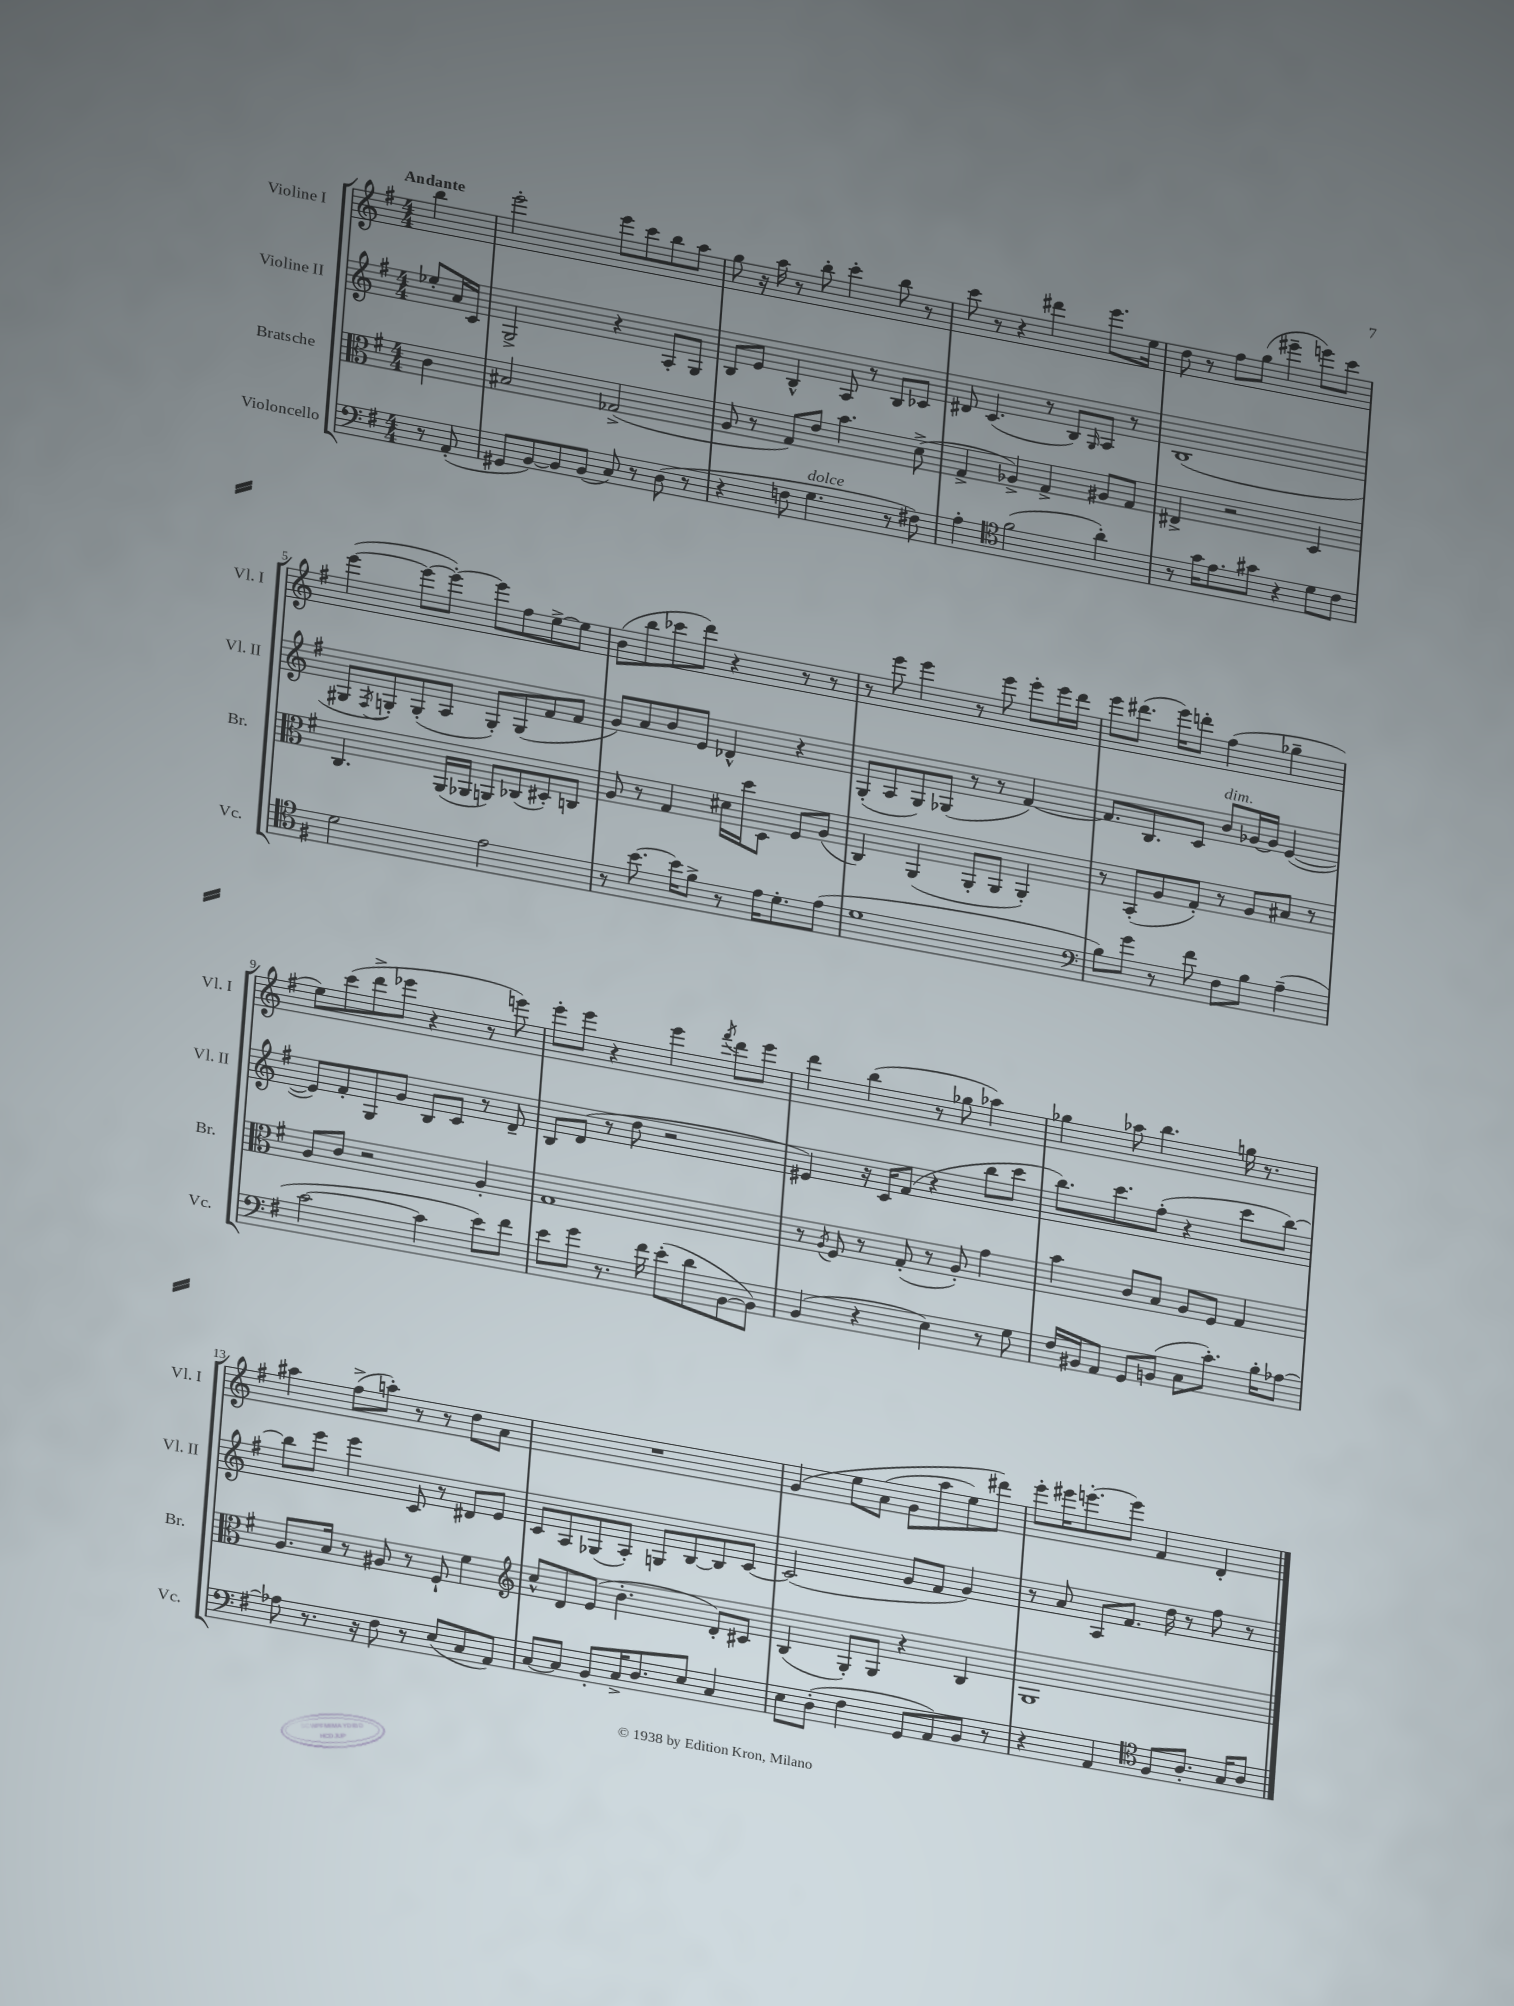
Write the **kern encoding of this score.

**kern	**kern	**kern	**kern
*part4	*part3	*part2	*part1
*staff4	*staff3	*staff2	*staff1
*I"Violoncello	*I"Bratsche	*I"Violine II	*I"Violine I
*I'Vc.	*I'Br.	*I'Vl. II	*I'Vl. I
*clefF4	*clefC3	*clefG2	*clefG2
*k[f#]	*k[f#]	*k[f#]	*k[f#]
*M4/4	*M4/4	*M4/4	*M4/4
=	=	=	=
!	!	!	!LO:TX:a:B:t=Andante
8r	4c\	8ee-X'/L	4bb\
(8AA'/	.	16a/L	.
.	.	16c/JJ	.
=1	=1	=1	=1
8GG#X/L	2B#X/	2G^/	2eee'\
[8BB/)	.	.	.
8BB/]	.	.	.
(8BB/J	.	.	.
8C/)	(2G-X^/	4r	8eee\L
8r	.	.	8ccc\
(8D\	.	8A'/L	8bb\
8r	.	8G/J	8aa\J
=2	=2	=2	=2
4r	8A/	8B/L	8gg\
.	8r	8e/J	16r
.	.	.	16aa\
8Fn\	8G/L)	4B^^/	8r
!LO:TX:a:i:t=dolce	!	!	!
4.G\	8e/J	.	8bb'\
.	4.b\	8A/	4ccc'\
.	.	8r	.
8r	.	8B/L	8bb\
8F#X\)	(8d^\	8c-X/J	8r
=3	=3	=3	=3
4A'\	4G^/	8d#X/	8ccc\
.	.	(4.c/	8r
*clefC4	*	*	*
(2f#\	4A-X^/)	.	4r
.	4G^/	8r	4ddd#X\
.	.	8B/L)	.
.	.	16qqG/	.
4a'\)	8A#X/L	8A/J	8.eee\L
.	8G/J	8r	.
.	.	.	16ee\Jk
=4	=4	=4	=4
8r	4E#X^/	(1B	8dd\
16g\KL	.	.	8r
8.e\	.	.	.
.	2r	.	8ff#\L
8g#X\J	.	.	(8gg\J
4r	.	.	4eee#X~\
8d\L	4D/	.	8eeen\L)
8c\J	.	.	8ccc\J
!!LO:LB:g=z
=5	=5	=5	=5
2d\	4.C/	8G#X/L	([4eee\
.	.	8qF#/	.
.	.	8Gn'/)	.
.	.	(8G'/	8eee\L_
.	(16AA/LL	8A/J	8eee'\J_)
.	16AA-X/JJ	.	.
2e\	8AAn/L)	8G'/L)	8eee\L]
.	(8C-X/	(8G/	8ff#\
.	8D#X'/)	8f#/	[8ee^\
.	8Cn/J	8f#/J	8ee\J]
=6	=6	=6	=6
8r	8A/	8g/L)	(8b\L
[8.b\	8r	8a/	8bb\
.	4G/	8b/	8ccc-X\
16b\KL]	.	.	.
8f#^\J	.	8e/J	8ddd\J)
8r	16d#X\LL	4d-X^^/	4r
.	16dd\J	.	.
16e\KL	8D\J	.	.
8.d'\	.	.	.
.	8F#/L	4r	8r
(8e\J	(8A/J	.	8r
=7	=7	=7	=7
1d	4C/)	(8G'/L	8r
.	.	8A/	8eee\
.	(4AA/	8G/)	4eee\
.	.	(8G-X/J	.
.	8AA'/L	8r	8r
.	8AA/J	8r	8eee\
.	4AA'/)	[4f#/)	8eee'\L
.	.	.	16eee\L
.	.	.	16ddd\JJ
=8	=8	=8	=8
*clefF4	*	*	*
8B\L)	8r	8.f#/L]	8eee\L
8g\J	(8BB'/L	.	(8.ddd#X\J
.	.	8.B/	.
8r	8A/	.	.
.	.	.	16eee\KL)
8f#\	8G'/J)	8c/J	8dddn'\J
!	!	!LO:TX:a:i:t=dim.	!
8F#\L	8r	8b/L	(4ff#\
8B\J	8A/L	[16g-X/L	.
.	.	16g-/JJ]	.
(4A~\	8B#X/J	([4e/	4gg-X~\
.	8r	.	.
!!LO:LB:g=z
=9	=9	=9	=9
[2c\	8A/L	8e/L])	8ee\L)
.	8c/J	8f#'/	(8ccc\
.	2r	8G/	8ddd^\
.	.	8g/J	8eee-X\J
4c\]	.	8B/L	4r
.	.	8c/J	.
8e\L)	4A'/	8r	8r
8f#\J	.	8d~/	8eeen\)
=10	=10	=10	=10
8e\L	1G	8B/L	8eee'\L
8g\J	.	(8d/J	8eee\J
8.r	.	8r	4r
.	.	8dd\	.
16f#\	.	.	.
(8e'\L	.	2r	4eee\
8d\	.	.	.
.	.	.	8qfff#/
[8BB\	.	.	8ddd\L
8BB\J])	.	.	8eee\J
=11	=11	=11	=11
(4BB/	8r	4e#X/)	4ddd\
.	8qA/	.	.
.	8F#/	.	.
4r	8r	16r	(4bb\
.	.	16c/KL	.
.	(8G'/	(8f#/J	.
4E\)	8r	4r	8r
.	8A'/)	.	8gg-X\
8r	4g\	8bb\L	4aa-X\)
8G\	.	8ccc\J	.
=12	=12	=12	=12
16F#/LL	4b\	8.bb\L)	4gg-X\
16BB#X/J	.	.	.
8AA/J	.	.	.
.	.	8.ccc\	.
8GG/L	8c/L	.	8aa-X\
(8BBn/J	8B/J	(8ff#'\J	4.bb\
8C\L	8A/L	4r	.
8.c'\J)	8F#/J	.	.
.	4G/	8ccc\L	16ggn\
16B'\KL	.	.	8.r
[8A-X\J	.	[8bb\J)	.
!!LO:LB:g=z
=13	=13	=13	=13
8A-X\]	8.A/L	8bb\L]	4aa#X\
8.r	.	8eee\J	.
.	16B/Jk	.	.
.	8r	4eee\	(8ff#^\L
16r	.	.	.
8F#\	8A#X/	.	8aan'\J)
8r	8r	8c/	8r
(8E/L	8F#`/	8r	8r
8C/	4f#\	8d#X/L	8dd\L
8AA/J)	.	8e/J	8a\J
=14	=14	=14	=14
*	*clefG2	*	*
[8C/L	8cc^^/L	8c/L	1r
8C/J]	8d/	8A/	.
8BB'/L	(8e/J	(8G-X/	.
16C^/K	4.b'\	8A'/J)	.
8.D/	.	.	.
.	.	8Gn/L	.
8E/J	.	[8B/	.
4C/	8d'/L)	8B/]	.
.	8c#X/J	[8c/J	.
=15	=15	=15	=15
8E\L	(4B/	(2c/]	(4g/
(8D'\J	.	.	.
4F#\	8G'/L)	.	8ee\L
.	8G/J	.	(8a\J
8GG/L	4r	8g/L	8g\L
8AA/)	.	8f#/J	8aa\
8BB/J	4B/	4g/)	8ee\)
8r	.	.	8ddd#X\J)
=16	=16	=16	=16
4r	1G	8r	8eee'\L
.	.	8a/	16eee#X\K
.	.	.	[8.eeen'\
4AA/	.	8A/L	.
.	.	8.f#/J	8eee\J]
*clefC4	*	*	*
8F#/L	.	.	4f#/
.	.	16dd\	.
8.A'/J	.	8r	.
.	.	8ff#\	4d'/
16G/KL	.	.	.
8A/J	.	8r	.
==	==	==	==
*-	*-	*-	*-
